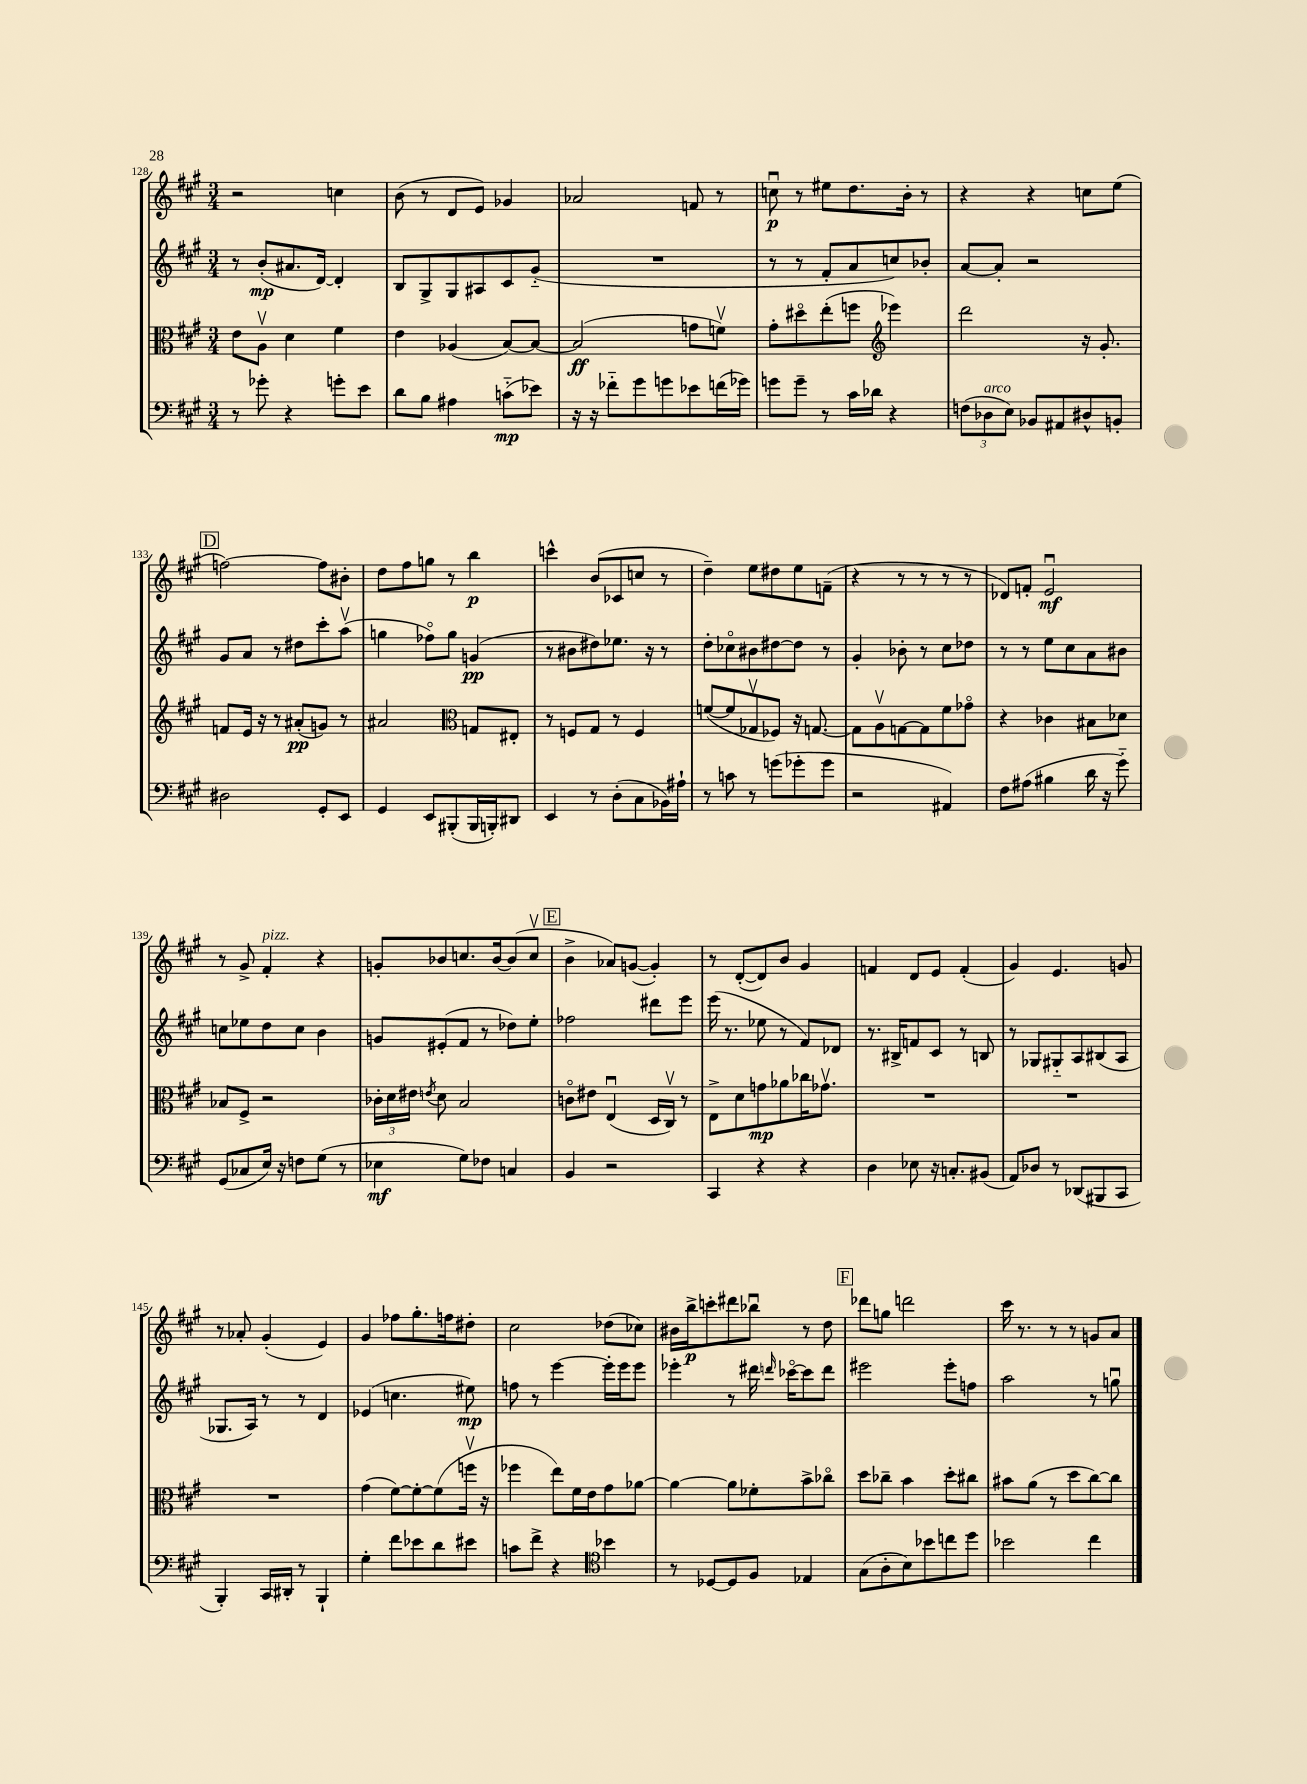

**kern	**kern	**kern	**kern
*staff4	*staff3	*staff2	*staff1
*clefF4	*clefC3	*clefG2	*clefG2
*k[f#c#g#]	*k[f#c#g#]	*k[f#c#g#]	*k[f#c#g#]
*M3/4	*M3/4	*M3/4	*M3/4
8r	8e	8r	2r
8g-'	8Av	(8b'	.
4r	4d	8.a#	.
.	.	[16d)	.
8g'	4f#	4d']	4cc
8e	.	.	.
=	=	=	=
8d	4e	8B	(8b
8B	.	8G#^	8r
4A#	(4A-	8G#	8d
.	.	8A#	8e)
(8c'~	[8B)	8c#	4g-
8e-)	8B_	(8g#'~	.
=	=	=	=
16r	(2B]	2.r	2a-
16r	.	.	.
8f-'~	.	.	.
8g#	.	.	.
8g	.	.	.
8e-	8g	.	8f
(16f	8fv)	.	8r
16g-)	.	.	.
=	=	=	=
8g	8g#'	8r	8ccu
8g~	8dd#o	8r	8r
8r	(8ee'	8f#'	8ee#
16c#	8ff	8a	8.dd
16d-	.	.	.
*	*clefG2	*	*
4r	4eee-)	8cc)	.
.	.	.	16b'
.	.	8b-'	8r
=	=	=	=
(12F	2ddd	[8a	4r
12D-	.	.	.
.	.	8a']	.
12E)	.	.	.
8BB-	.	2r	4r
8AA#	.	.	.
8D#^^	16r	.	8cc
.	8.g#'	.	.
8BB'	.	.	(8ee
=	=	=	=
2D#	8f	8g#	[2ff)
.	16e	8a	.
.	16r	.	.
.	8r	8r	.
.	(8a#'	8dd#	.
8GG#'	8g)	8ccc#'	8ff]
8EE	8r	(8aav	8b#'
=	=	=	=
4GG#	2a#	4gg	8dd
.	.	.	8ff#
8EE	.	8ff-o)	8gg
(8BBB#'	.	8gg	8r
*	*clefC3	*	*
16BBB#	8G	(4g	4bb
16BBB')	.	.	.
8DD#	8E#'	.	.
=	=	=	=
4EE	8r	8r	4ccc^^
.	8F	8b#	.
8r	8G#	8dd#)	(8b
(8D'	8r	8.ee-	8c-
8C#	4F	.	8cc
.	.	16r	.
16BB-)	.	8r	8r
16A#`	.	.	.
=	=	=	=
8r	([8f	8dd'	4dd~)
8c	8f]	8cc-o	.
8r	8G-v	8b#	8ee
(8g	8F-)	[8dd#	8dd#
8g-'	16r	8dd#]	8ee
.	[8.G	.	.
8g-	.	8r	(8f~
=	=	=	=
2r	8G]	4g#'	4r
.	8Av	.	.
.	[8G	8b-'	8r
.	8G]	8r	8r
4AA#)	8f#	8cc#	8r
.	8g-o	8dd-	8r
=	=	=	=
8F#	4r	8r	8d-)
(8A#	.	8r	8f'
4B#	4c-	8ee	2eu
.	.	8cc#	.
16d	8B#	8a	.
16r	.	.	.
8g#'~)	8d-	8b#	.
=	=	=	=
(8GG#	8B-	8cc	8r
8C-	8F#^	8ee-	8g#^
16E)	2r	8dd	4f#'
16r	.	.	.
8F	.	8cc	.
(8G#	.	4b	4r
8r	.	.	.
=	=	=	=
4E-	24c-'	8g	8g'
.	24d	.	.
.	24e#	.	.
.	8qe	.	.
.	8d	(8e#'	8b-
8G#)	2B	8f#	8.cc
8F-	.	8r	.
.	.	.	[16b-
4C	.	8dd-)	(8b-]
.	.	8ee'	8ccv
=	=	=	=
4BB	8co	2ff-	4b^
.	8e#	.	.
2r	(4Eu	.	8a-)
.	.	.	([8g
.	16D	8ddd#	4g'])
.	16C#v)	.	.
.	8r	8eee	.
=	=	=	=
4CC#	8E^	(16eee	8r
.	.	8.r	.
.	8d	.	([8d'
4r	8g	8ee-	8d])
.	8a-	8r	8b
4r	16cc-	8f#)	4g#
.	8.g-v	.	.
.	.	8d-	.
=	=	=	=
4D	2.r	8.r	4f
.	.	16B#^	.
8E-	.	8f	8d
16r	.	8c#	8e
8.C'	.	.	.
.	.	8r	(4f'
(8BB#	.	8B	.
=	=	=	=
8AA)	2.r	8r	4g#)
8D-	.	8G-	.
8r	.	8G#'~	4.e
(8DD-	.	8A	.
8BBB#	.	(8B#	.
8CC#	.	8A	8g
=	=	=	=
4BBB')	2.r	8.G-	8r
.	.	.	8a-'
.	.	16A)	.
16CC#	.	8r	(4g#'
16DD#'	.	.	.
8r	.	8r	.
4BBB`	.	4d	4e)
=	=	=	=
4G#'	(4g#	(4e-	4g#
8f#	[8f#)	4.cc	8ff-
8e-	8f#'_	.	8.gg#'
8d	(8f#]	.	.
.	.	.	16ff
8e#	16ffv	8ee#)	8dd#'
.	16r	.	.
=	=	=	=
8c	4ff-	8ff	2cc#
8f#^	.	8r	.
4r	8ee)	[4eee	.
.	16f#	.	.
.	16e	.	.
*clefC4	*	*	*
4b-	8g#	16eee']	(8dd-
.	.	16eee	.
.	[8a-	8eee	8cc-)
=	=	=	=
8r	4a-_	4eee-'	16b#
.	.	.	16bb^
[8D-	.	.	8ccc'
8D-]	8a-]	8r	8ddd#
8F#	8f-'	16ddd#	8bb-u
.	.	16qqddd	.
.	.	[16ccc-o	.
4E-	8b^	8ccc-]	8r
.	8cc-o	8ddd	8dd
=	=	=	=
(8G#	8dd	2eee#	8ddd-
8A'	8cc-~	.	8gg
8B)	4b	.	2ddd
8b-	.	.	.
8cc	8dd'	8eee#'	.
8dd	8cc#	8ff	.
=	=	=	=
2b-	8b#	2aa	16ccc#
.	.	.	8.r
.	(8a	.	.
.	8r	.	8r
.	8dd	.	8r
4cc#	[8cc#)	8r	8g
.	8cc#]	8ggu	8a
==	==	==	==
*-	*-	*-	*-
